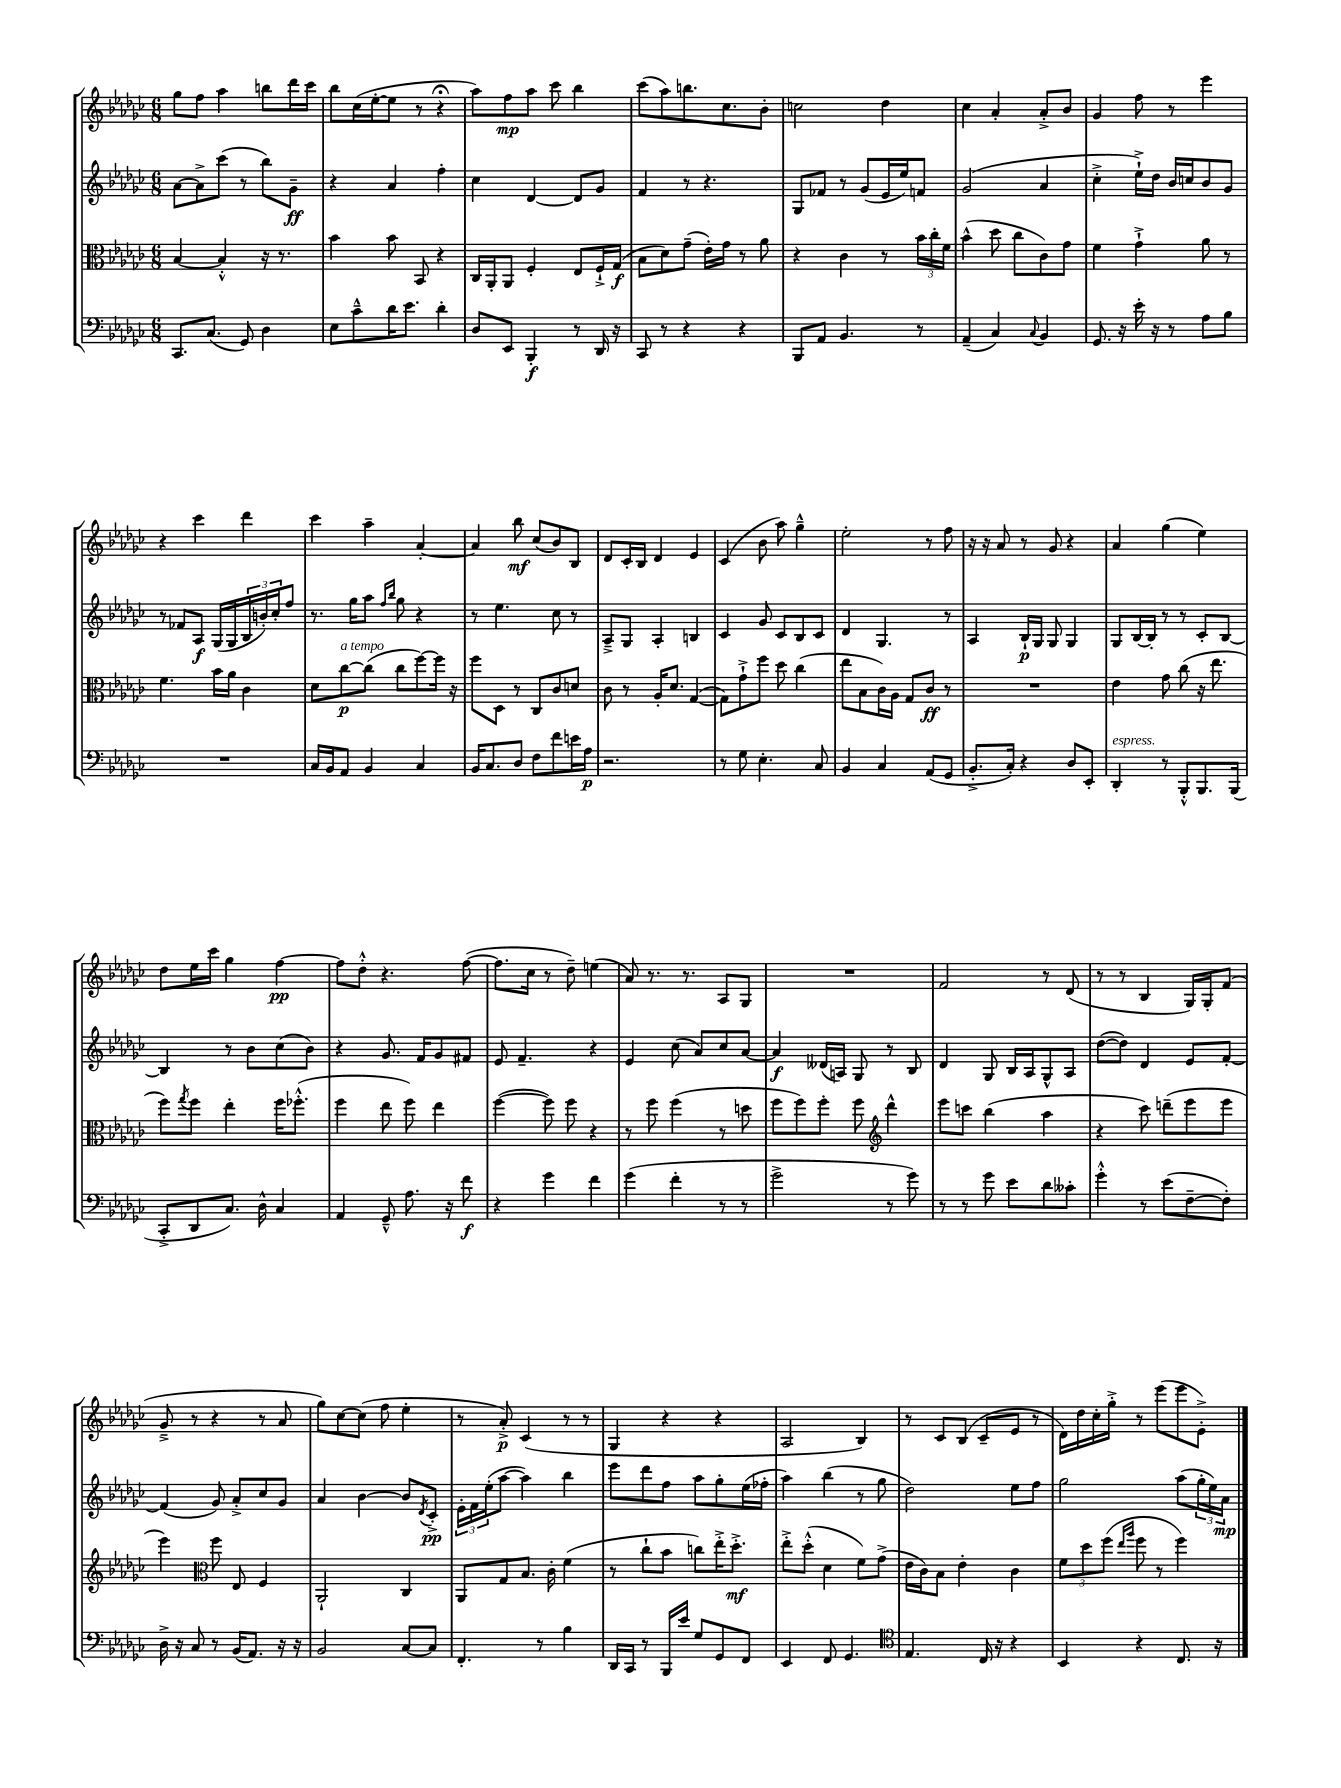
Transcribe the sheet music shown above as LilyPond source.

<<
\new StaffGroup <<
\new Staff = "s0" {
    \clef treble \key ges \major \numericTimeSignature \time 6/8
    ges''8 f''8 aes''4 b''8 des'''16 ces'''16 |
    bes''8 ces''16( ees''16~-. ees''8 r8 r4\fermata |
    aes''8) f''8\mp aes''8 ces'''8 bes''4 |
    ces'''8( aes''8) b''8. ces''8. bes'8-. |
    c''2 des''4 |
    ces''4 aes'4-. aes'8-.-> bes'8 |
    ges'4 f''8 r8 ees'''4 |
    r4 ces'''4 des'''4 |
    ces'''4 aes''4-- aes'4~-. |
    aes'4 bes''8\mf ces''8( bes'8) bes8 |
    des'8 ces'16-. bes16 des'4 ees'4 |
    ces'4( bes'8 aes''8) ges''4---^ |
    ees''2-. r8 f''8 |
    r16 r16 aes'8 r8 ges'8 r4 |
    aes'4 ges''4( ees''4) |
    des''8 ees''16 ces'''16 ges''4 f''4~\pp |
    f''8 des''8-.-^ r4. f''8~( |
    f''8. ces''16 r8 des''8--) e''4( |
    aes'8) r8. r8. aes8 ges8 |
    R2. |
    f'2 r8 des'8( |
    r8 r8 bes4 ges16) ges16-. f'8( |
    ges'8---> r8 r4 r8 aes'8 |
    ges''8) ces''8~ ces''8( f''8 ees''4-. |
    r8 aes'8-.->\p) ces'4( r8 r8 |
    ges4 r4 r4 |
    aes2 bes4) |
    r8 ces'8 bes8( ces'8-- ees'8 r8 |
    des'16) des''16 ces''16-. ges''16-.-> r8 ees'''8( ees'''8 ees'8-.->) \bar "|." |
}
\new Staff = "s1" {
    \clef treble \key ges \major \numericTimeSignature \time 6/8
    aes'8~ aes'8-> ces'''8( r8 bes''8) ges'8--\ff |
    r4 aes'4 f''4-. |
    ces''4 des'4~ des'8 ges'8 |
    f'4 r8 r4. |
    ges8 fes'8 r8 ges'8( ees'16 ees''16) f'8 |
    ges'2( aes'4 |
    ces''4-.-> ees''16-!->) des''16 bes'16 c''16 bes'8 ges'8 |
    r8 fes'8 aes8\f ges16( ges16 \tuplet 3/2 { bes16 b'16-.) ces''16-. } f''8 |
    r8. ges''16 aes''8 \grace { f''16 bes''16 } ges''8 r4 |
    r8 ees''4. ces''8 r8 |
    aes8---> ges8 aes4-. b4 |
    ces'4 ges'8 ces'8 bes8 ces'8 |
    des'4 ges4. r8 |
    aes4 bes16-!\p ges16 ges8 ges4 |
    ges8 bes16~ bes16-. r8 r8 ces'8-. bes8~ |
    bes4 r8 bes'8 ces''8( bes'8) |
    r4 ges'8. f'16 ges'8 fis'8 |
    ees'8 f'4.-- r4 |
    ees'4 ces''8( aes'8) ces''8 aes'8~ |
    aes'4\f deses'16( a16) ges8 r8 bes8 |
    des'4 ges8 bes16 aes16 ges8-^ aes8 |
    des''8~( des''8) des'4 ees'8 f'8~-. |
    f'4( ges'8) aes'8-.-> ces''8 ges'8 |
    aes'4 bes'4~ bes'8 \acciaccatura { des'8 } ces'8-.->\pp |
    \tuplet 3/2 { ees'16-. f'16 ees''16-.( } aes''8~ aes''4) bes''4 |
    ees'''8 des'''8 f''8 aes''8 ges''8-. ees''16( fes''16-. |
    aes''4) bes''4( r8 ges''8 |
    des''2) ees''8 f''8 |
    ges''2 aes''8( \tuplet 3/2 { ges''16-. ees''16) aes'16\mp } \bar "|." |
}
\new Staff = "s2" {
    \clef alto \key ges \major \numericTimeSignature \time 6/8
    bes4~ bes4-.-^ r16 r8. |
    bes'4 bes'8 bes,8 r4 |
    ces16 aes,16-. aes,8 f4-. ees8 f16-!-> ges16\f( |
    bes8 des'8) ges'8--( ees'16-.) ges'16 r8 aes'8 |
    r4 ces'4 r8 \tuplet 3/2 { bes'16 ces''16-. f'16 } |
    bes'4-^( des''8 ces''8 ces'8) ges'8 |
    f'4 ges'4-!-> aes'8 r8 |
    f'4. bes'16 aes'16 ces'4 |
    des'8 ces''8~\p^\markup { \italic "a tempo" } ces''8( ces''8 f''8~) f''16 r16 |
    f''8 des8 r8 ces8 ces'8 d'8 |
    ces'8 r8 aes16-. des'8. ges4~( |
    ges8) ges'8-!-> f''8 des''8 ces''4( |
    ees''8 bes8 ces'16) aes16 ges8 ces'8\ff r8 |
    R2. |
    ees'4 ges'8 ces''8( r16 ees''8. |
    f''8) \acciaccatura { ges''8 } f''8 ees''4-. f''16 fes''8.-.-^( |
    f''4 ees''8 f''8) ees''4 |
    f''4~( f''8) f''8 r4 |
    r8 f''8 f''4( r8 d''8 |
    f''8 f''8) f''8-. f''8 \clef treble des'''4-^ |
    ees'''8 c'''8 bes''4( aes''4 |
    r4 ces'''8) d'''8--( ees'''8 ees'''8 |
    ees'''4) \clef alto f''8 ees8 f4 |
    aes,2-! ces4 |
    aes,8 ges8 bes8. ces'16-. f'4( |
    r8 ces''8-! bes'8 c''8) ees''16-.-> des''8.-.->\mf |
    ees''8-.-> des''8-.-^( des'4 f'8) ges'8->( |
    ees'16 ces'16) bes8 ees'4-. ces'4 |
    \tuplet 3/2 { f'8 des''8 f''8( } \grace { ees''16 aes''16 } f''8 r8 f''4) \bar "|." |
}
\new Staff = "s3" {
    \clef bass \key ges \major \numericTimeSignature \time 6/8
    ces,8. ces8.( ges,8) des4 |
    ees8 ces'8---^ des'16 ees'8. des'4-. |
    des8 ees,8 bes,,4-.\f r8 des,16 r16 |
    ces,8 r8 r4 r4 |
    bes,,8 aes,8 bes,4. r8 |
    aes,4--( ces4) \appoggiatura { ces8 } bes,4 |
    ges,8. r16 ees'16-. r16 r8 aes8 bes8 |
    R2. |
    ces16 bes,16 aes,8 bes,4 ces4 |
    bes,16 ces8. des8 f8 f'8 e'16 aes16\p |
    r2. |
    r8 ges8 ees4.-. ces8 |
    bes,4 ces4 aes,8( ges,8 |
    bes,8.-.-> ces16-.) r4 des8 ees,8-. |
    des,4-.^\markup { \italic "espress." } r8 bes,,8-.-^ bes,,8. bes,,16( |
    ces,8-.-> des,8 ces8.) des16-^ ces4 |
    aes,4 ges,8---^ aes8. r16 f'8\f |
    r4 ges'4 f'4 |
    ges'4( f'4-. r8 r8 |
    ges'2-> r8 ges'8) |
    r8 r8 ges'8 ees'8 des'8 ceses'8-. |
    ges'4-.-^ r8 ees'8( f8~-- f8-.) |
    des16-> r16 ces8 r8 bes,16( aes,8.) r16 r16 |
    bes,2 ces8~ ces8 |
    f,4.-. r8 bes4 |
    des,16 ces,16 r8 bes,,16 ees'16 ges8 ges,8 f,8 |
    ees,4 f,8 ges,4. |
    \clef tenor ees4. ces16 r16 r4 |
    bes,4 r4 ces8. r16 \bar "|." |
}
>>
>>
\layout { \context { \Score \remove "Bar_number_engraver" } }
